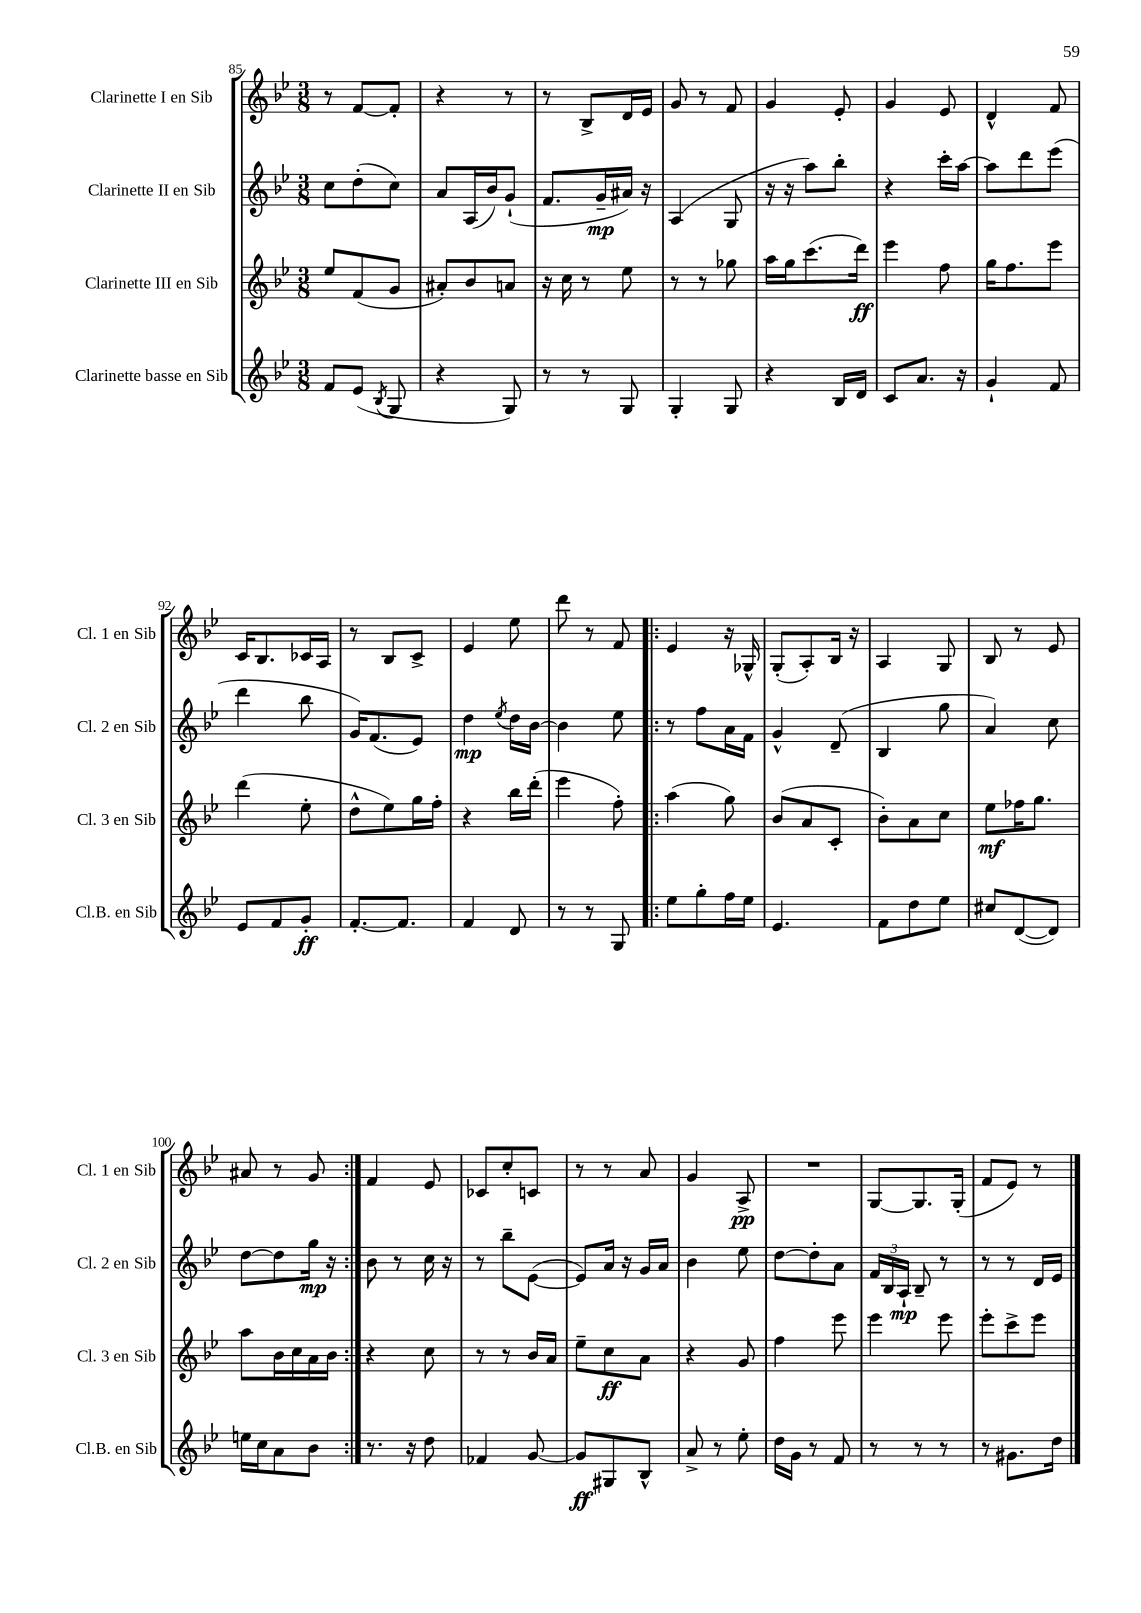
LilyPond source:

<<
\new StaffGroup <<
\new Staff = "s0" \with { instrumentName = "Clarinette I en Sib" shortInstrumentName = "Cl. 1 en Sib" } {
    \clef treble \key bes \major \numericTimeSignature \time 3/8
    \autoBeamOff r8 f'8[~ f'8]-. |
    r4 r8 |
    r8 bes8[-> d'16 ees'16] |
    g'8 r8 f'8 |
    g'4 ees'8-. |
    g'4 ees'8 |
    d'4-^ f'8 |
    c'16[ bes8. ces'16 a16] |
    r8 bes8[ c'8]-> |
    ees'4 ees''8 |
    d'''8 r8 f'8 |
    \repeat volta 2 { ees'4 r16 ges16-^ |
    g8[-.( a8-.) bes16] r16 |
    a4 g8 |
    bes8 r8 ees'8 |
    ais'8 r8 g'8 | }
    f'4 ees'8 |
    ces'8[ c''8-. c'8] |
    r8 r8 a'8 |
    g'4 a8->\pp |
    R4. |
    g8[~ g8. g16]-.( |
    f'8[ ees'8]) r8 \bar "|." |
}
\new Staff = "s1" \with { instrumentName = "Clarinette II en Sib" shortInstrumentName = "Cl. 2 en Sib" } {
    \clef treble \key bes \major \numericTimeSignature \time 3/8
    \autoBeamOff c''8[ d''8-.( c''8]) |
    a'8[ a16( bes'16) g'8]-!( |
    f'8.[ g'16--\mp ais'16]) r16 |
    a4( g8 |
    r16 r16 a''8[) bes''8]-. |
    r4 c'''16[-. a''16]~ |
    a''8[ d'''8 ees'''8]( |
    d'''4 bes''8 |
    g'16[) f'8.( ees'8]) |
    d''4\mp \acciaccatura { ees''8 } d''16[ bes'16]~ |
    bes'4 ees''8 |
    \repeat volta 2 { r8 f''8[ a'16 f'16] |
    g'4-^ d'8--( |
    bes4 g''8 |
    a'4) c''8 |
    d''8[~ d''8 g''16]\mp r16 | }
    bes'8 r8 c''16 r16 |
    r8 bes''8[-- ees'8]~( |
    ees'8[) a'16] r16 g'16[ a'16] |
    bes'4 ees''8 |
    d''8[~ d''8-. a'8] |
    \tuplet 3/2 { f'16[ bes16 a16]-!\mp } bes8-- r8 |
    r8 r8 d'16[ ees'16] \bar "|." |
}
\new Staff = "s2" \with { instrumentName = "Clarinette III en Sib" shortInstrumentName = "Cl. 3 en Sib" } {
    \clef treble \key bes \major \numericTimeSignature \time 3/8
    \autoBeamOff ees''8[ f'8( g'8] |
    ais'8[-.) bes'8 a'8] |
    r16 c''16 r8 ees''8 |
    r8 r8 ges''8 |
    a''16[ g''16 c'''8.( d'''16]\ff) |
    ees'''4 f''8 |
    g''16[ f''8. ees'''8] |
    d'''4( ees''8-. |
    d''8[-^ ees''8) g''16 f''16]-. |
    r4 bes''16[ d'''16]-.( |
    ees'''4 f''8-.) |
    \repeat volta 2 { a''4( g''8) |
    bes'8[( a'8 c'8]-. |
    bes'8[-.) a'8 c''8] |
    ees''8[\mf fes''16 g''8.] |
    a''8[ bes'16 c''16 a'16 bes'16] | }
    r4 c''8 |
    r8 r8 bes'16[ a'16] |
    ees''8[-- c''8\ff a'8] |
    r4 g'8 |
    f''4 ees'''8 |
    ees'''4 ees'''8 |
    ees'''8[-. c'''8-> ees'''8] \bar "|." |
}
\new Staff = "s3" \with { instrumentName = "Clarinette basse en Sib" shortInstrumentName = "Cl.B. en Sib" } {
    \clef treble \key bes \major \numericTimeSignature \time 3/8
    \autoBeamOff f'8[ ees'8]( \acciaccatura { bes8 } g8 |
    r4 g8) |
    r8 r8 g8 |
    g4-. g8 |
    r4 bes16[ d'16] |
    c'8[ a'8.] r16 |
    g'4-! f'8 |
    ees'8[ f'8 g'8]-.\ff |
    f'8.[~-. f'8.] |
    f'4 d'8 |
    r8 r8 g8 |
    \repeat volta 2 { ees''8[ g''8-. f''16 ees''16] |
    ees'4. |
    f'8[ d''8 ees''8] |
    cis''8[ d'8~( d'8]) |
    e''16[ c''16 a'8 bes'8] | }
    r8. r16 d''8 |
    fes'4 g'8~ |
    g'8[\ff gis8 bes8]-^ |
    a'8-> r8 ees''8-. |
    d''16[ g'16] r8 f'8 |
    r8 r8 r8 |
    r8 gis'8.[ d''16] \bar "|." |
}
>>
>>
\layout { \context { \Score currentBarNumber = #85 } }
